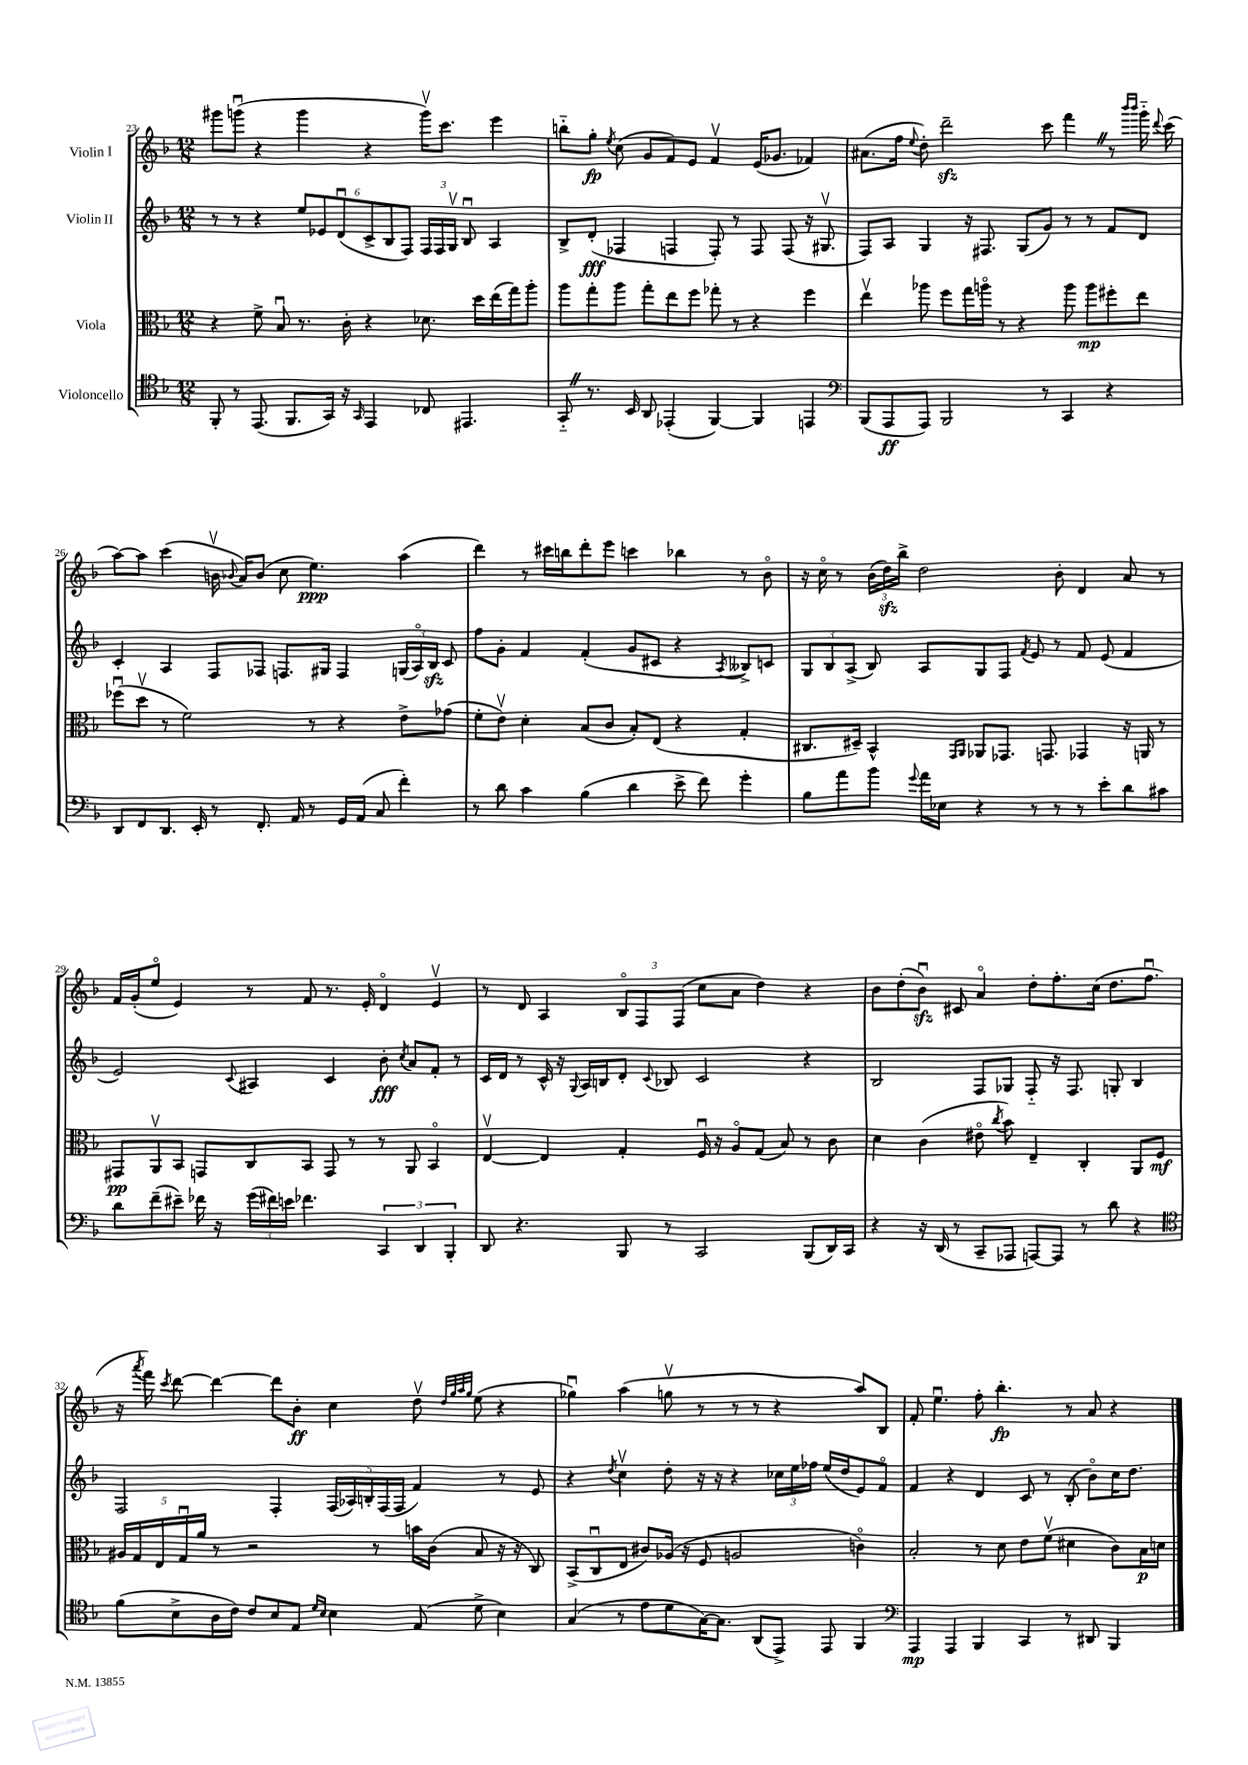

**kern	**kern	**kern	**kern
*staff4	*staff3	*staff2	*staff1
*clefC4	*clefC3	*clefG2	*clefG2
*k[b-]	*k[b-]	*k[b-]	*k[b-]
*M12/8	*M12/8	*M12/8	*M12/8
8FF'	4r	8r	8ggg#
8r	.	8r	(8gggu
(8.EE	8f^	4r	4r
.	8B-u	.	.
8.FF	.	.	.
.	8.r	12ee	4ggg
.	.	12e-	.
16GG)	.	.	.
.	.	(12du	.
16r	16c'	.	.
16qqGG	.	.	.
4EE	4r	12c^	4r
.	.	12B-	.
.	.	12F)	.
8C-	8.d-	24F	16gggv)
.	.	24F	.
.	.	.	8.ccc
.	.	24Gv	.
4.EE#	.	8B-u	.
.	16dd	.	.
.	(16ee	4A	4eee
.	16gg)	.	.
.	8aa'	.	.
=	=	=	=
8GG'~	8aa	8B-^	8bb'~
8.r	8gg'	(8d'	8gg'
.	.	.	8qee
.	8aa	4F-	(8cc
16BB-	.	.	.
8AA	8gg'	.	8g
(4EE-'	8ee	4F	8f)
.	8ff	.	8e
[4FF)	8gg-'	8F')	4fv
.	8r	8r	.
4FF]	4r	8F	(16e
.	.	.	8.g-
.	.	(8F	.
4EE	4ff	16r	4f-)
.	.	8.G#v	.
=	=	=	=
*clefF4	*	*	*
(8BBB-	4eev	8F)	(8.a#
8AAA	.	8A	.
.	.	.	16ff
.	.	.	8qqee
8AAA)	8aa-	4G	8dd')
2BBB-	8ff	.	2ddd~
.	16gg	16r	.
.	16aao	8.F#	.
.	8r	.	.
.	4r	(8G	.
8r	.	8g)	8ccc
4CC	8aa	8r	4fff
.	8aa	8r	.
4r	8ff#'	8f	8r
.	.	.	16qqbbb-
.	.	.	16qqbbb-
.	8ee	8d	16ggg'~
.	.	.	8qqddd
.	.	.	(16ccc
=	=	=	=
8DD	(8ff-u	4c'	[8aa)
8FF	8ddv	.	8aa]
8.DD	8r	4A	(4ccc
.	2f)	.	.
16EE'	.	.	.
8r	.	8F	16bv
.	.	.	8qqb-
.	.	.	16a)
8.FF'	.	8F-	(8b-
.	.	8.F	8cc
16AA	.	.	.
8r	8r	.	4.ee)
.	.	16G#	.
16GG	4r	4F	.
(16AA	.	.	.
8C	.	.	.
4f')	8e^	(24G	(4aa
.	.	24Ao)	.
.	.	24B-	.
.	(8g-	8c	.
=	=	=	=
8r	8f'	8ff	4ddd)
8d	8ev)	8g'	.
4c	4d'	4f	8r
.	.	.	16ccc#
.	.	.	16bb
(4B-	(8B-	(4f'	8ddd'
.	8c	.	8eee
4d	8B-')	8g	4ccc
.	(8E	8c#	.
8e^	4r	4r	4bb-
8f)	.	.	.
.	.	8qA	.
4g'	4G'	8B--^)	8r
.	.	8c	8b-o
=	=	=	=
8B-	8.C#	12G	16r
.	.	.	16cco
.	.	12B-	.
8a	.	.	8r
.	.	(12A^	.
.	16D#~)	.	.
8b-	4BB-^^	8B-)	(24b-
.	.	.	24dd)
.	.	.	24bb-^
8qqg	.	.	.
16a	.	8A	2dd
16E-	.	.	.
.	16qqGG	.	.
.	16qqAA	.	.
4r	8AA-	8G	.
.	8.GG-	8F	.
.	.	8qf	.
8r	.	8e	.
.	8.GG	.	.
8r	.	8r	8b-'
8r	4GG-	8f	4d
8e'	.	(8e	.
8d	16r	4f	8a
.	16AA	.	.
8c#	8r	.	8r
=	=	=	=
8d	8GG#	2e)	16f
.	.	.	(16g'
(8f~	8AAv	.	8eeo
8e#~)	8BB-	.	4e)
16f-	8GG	.	.
16r	.	.	.
.	.	8qqc	.
(24g	8C	4A#	8r
24f#)	.	.	.
24e	.	.	.
4.f-	8BB-	.	8f
.	8GG	4c	8.r
.	8r	.	.
.	.	.	16e'
6CC	8r	8b-'	4do
.	.	8qcc	.
.	8AA	8a	.
6DD	.	.	.
.	4BB-o	8f'	4ev
6BBB-'	.	.	.
.	.	8r	.
=	=	=	=
8DD	[4Ev	16c	8r
.	.	16d	.
4.r	.	8r	8d
.	4E]	16c^^	4A
.	.	16r	.
.	.	8qqG	.
.	.	16A	.
.	.	16B	.
8BBB-	4G'	8d'	12B-o
.	.	.	12F
.	.	8qqc	.
8r	.	8B-	.
.	.	.	(12F
2CC	16Fu	2c	8cc
.	16r	.	.
.	8Ao	.	8a
.	(8G	.	4dd)
.	8B-)	.	.
(8BBB-	8r	4r	4r
16DD)	8c	.	.
16CC	.	.	.
=	=	=	=
4r	4d	2B-	8b-
.	.	.	(8dd'
16r	(4c	.	8b-u)
(16DD	.	.	.
8r	.	.	8c#
8CC~	8e#o	8F	4ao
.	8qcc	.	.
8AAA-	8b-)	8G-	.
[8AAA)	4E~	8F'~	8dd'
8AAA]	.	16r	8.ff'
.	.	8.F	.
8r	4C'	.	.
.	.	.	(16cc
8d	.	8G'	8.dd
4r	8AA	4B-	.
.	.	.	8.ffu
.	8F	.	.
=	=	=	=
*clefC4	*	*	*
(8f	20A#	2F	16r
.	20G	.	.
.	.	.	8qaaa
.	.	.	16fff)
.	20E	.	.
.	.	.	8qccc
8B-^	.	.	[8ddd
.	20Gu	.	.
.	20a	.	.
16A	8r	.	4ddd_
16c)	.	.	.
8c	2r	.	.
8B-	.	4F'	8ddd]
8E	.	.	8b-'
16qqd	.	.	.
16qqB-	.	.	.
4B-	.	(20F	4cc
.	.	20A-)	.
.	.	20B'	.
.	8r	.	.
.	.	(20F	.
.	.	20F	.
(8E	16b	4f)	8ddv
.	(16c	.	.
.	.	.	32qqdd
.	.	.	32qqgg
.	.	.	32qqaa
.	.	.	32qqgg
8d^	8B-	.	(8ee
4B-)	16r	8r	4r
.	16r	.	.
.	8C)	8e	.
=	=	=	=
(4G	(8BB-^	4r	4gg-u)
.	8Cu	.	.
.	.	8qdd	.
8r	8E	4ccv	(4aa
8e	8c#)	.	.
8d	(16A-	8dd'	8ggv
.	16r	.	.
[16G)	8F	16r	8r
8.G]	.	16r	.
.	2A	4r	8r
(8AA	.	.	8r
8EE^)	.	24cc-	4r
.	.	24ee	.
.	.	24ff-	.
8EE	.	(16ee	.
.	.	16dd	.
4FF	4co)	8e)	8aa)
.	.	8fo	8B-
=	=	=	=
*clefF4	*	*	*
4AAA	2B-'	4f	8f'
.	.	.	4.eeu
4AAA	.	4r	.
4BBB-	8r	4d	8ff'
.	8d	.	4.bb-'
4CC	8e	8c	.
.	(8fv	8r	.
8r	4d#	(8B-'	8r
8DD#	.	8b-o)	8a
4BBB-	8c)	16cc	4r
.	.	8.dd	.
.	16B-	.	.
.	16d	.	.
==	==	==	==
*-	*-	*-	*-
